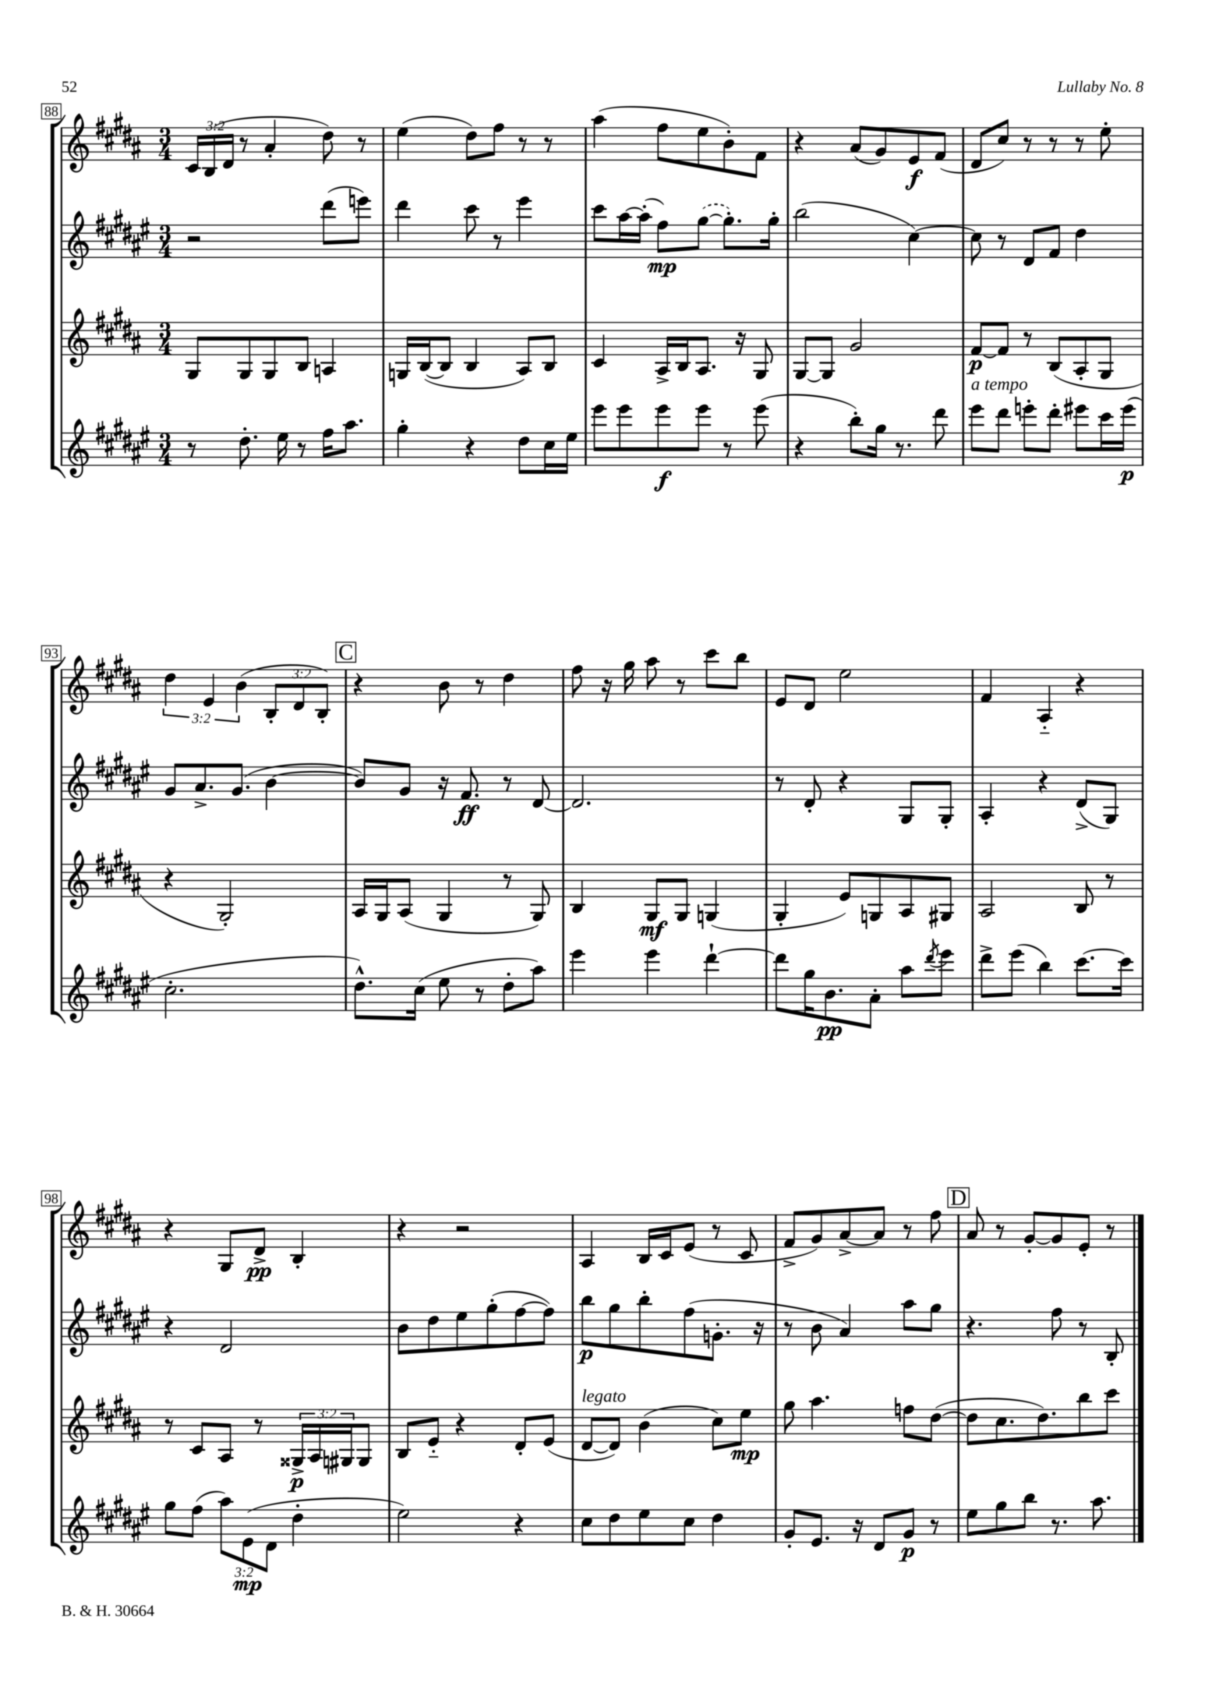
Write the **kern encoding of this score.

**kern	**kern	**kern	**kern
*staff4	*staff3	*staff2	*staff1
*clefG2	*clefG2	*clefG2	*clefG2
*k[f#c#g#d#a#e#]	*k[f#c#g#d#a#]	*k[f#c#g#d#a#e#]	*k[f#c#g#d#a#]
*M3/4	*M3/4	*M3/4	*M3/4
8r	8G#/L	2r	24c#/LL
.	.	.	(24B/
.	.	.	24d#/JJ
8.dd#'\	8G#/	.	8r
.	8G#/	.	4a#'/
16ee#\	.	.	.
8r	8B/J	.	.
16ff#\LK	4A/	(8ddd#\L	8dd#\)
8.aa#\J	.	.	.
.	.	8eee\J)	8r
=	=	=	=
4gg#'\	16G/LL	4ddd#\	(4ee\
.	([16B/J	.	.
.	8B/]J	.	.
4r	4B/	8ccc#\	8dd#\L)
.	.	8r	8ff#\J
8dd#\L	8A#/L)	4eee#\	8r
16cc#\L	8B/J	.	8r
16ee#\JJ	.	.	.
=	=	=	=
8eee#\L	4c#/	8ccc#\L	(4aa#\
8eee#\	.	[16aa#\L	.
.	.	(16aa#'\]JJ	.
8eee#\	16A#^/LL	8ff#\L)	8ff#\L
.	16B/J	.	.
8eee#\J	8.A#/J	([8gg#\J	8ee\
8r	.	8.gg#'\]L)	8b'\)
.	16r	.	.
(8eee#\	8G#/	.	8f#\J
.	.	16gg#'\Jk	.
=	=	=	=
4r	[8G#/L	(2bb\	4r
.	8G#/]J	.	.
8bb'\L)	2g#/	.	(8a#/L
16gg#\Jk	.	.	8g#/)
8.r	.	.	.
.	.	[4cc#\)	8e/
8ddd#\	.	.	(8f#/J
=	=	=	=
8eee#\L	[8f#/L	8cc#\]	8d#/L
8ddd#\J	8f#/]J	8r	8cc#/J)
8eee'\L	8r	8d#/L	8r
8ddd#'\J	(8B/L	8f#/J	8r
8eee#\L	8A#'/	4dd#\	8r
16ccc#\L	8G#/J	.	8ee'\
(16eee#\JJ	.	.	.
=	=	=	=
2.cc#'\	4r	8g#/L	6dd#\
.	.	8.a#^/	.
.	.	.	6e/
.	2G#'/)	.	.
.	.	(8.g#/J	.
.	.	.	(6b\
.	.	[4b\	12B'/L
.	.	.	12d#/
.	.	.	12B'/J)
=	=	=	=
8.dd#^^\L)	16A#/LL	8b/]L)	4r
.	16G#/J	.	.
.	(8A#/J	8g#/J	.
(16cc#\Jk	.	.	.
8ee#\	4G#/	16r	8b\
.	.	8.f#/	.
8r	.	.	8r
8dd#'\L	8r	8r	4dd#\
8aa#\J)	8G#/)	[8d#/	.
=	=	=	=
4eee#\	4B/	2.d#/]	8ff#\
.	.	.	16r
.	.	.	16gg#\
4eee#\	8G#/L	.	8aa#\
.	8G#/J	.	8r
[4ddd#`\	(4G/	.	8ccc#\L
.	.	.	8bb\J
=	=	=	=
8ddd#\]L	4G#'/	8r	8e/L
16gg#\K	.	8d#'/	8d#/J
8.b\	.	.	.
.	8e/L)	4r	2ee\
8a#'\J	8G/	.	.
8aa#\L	8A#/	8G#/L	.
8qddd#/	.	.	.
8eee#\J	8G#/J	8G#'/J	.
=	=	=	=
8ddd#^\L	2A#/	4A#'/	4f#/
(8eee#\J	.	.	.
4bb\)	.	4r	4A#'~/
[8.ccc#\L	8B/	(8d#^/L	4r
.	8r	8G#/J)	.
16ccc#\]Jk	.	.	.
=	=	=	=
8gg#\L	8r	4r	4r
(8ff#\J	8c#/L	.	.
12aa#\L)	8A#/J	2d#/	8G#/L
(12e#\	.	.	.
.	8r	.	8d#^/J
12d#\J	.	.	.
4dd#'\	24G##^/LL	.	4B'/
.	24A#/	.	.
.	24G#/J	.	.
.	8G#/J	.	.
=	=	=	=
2ee#\)	8B/L	8b\L	4r
.	8e'~/J	8dd#\	.
.	4r	8ee#\	2r
.	.	(8gg#'\	.
4r	8d#'/L	[8ff#\	.
.	(8e/J	8ff#\]J)	.
=	=	=	=
8cc#\L	[8d#/L	8bb\L	4A#/
8dd#\	8d#/]J)	8gg#\	.
8ee#\	(4b\	8bb'\	16B/LL
.	.	.	16c#/J
8cc#\J	.	(8ff#\	(8e/J
4dd#\	8cc#\L)	8.g'\J	8r
.	8ee\J	.	8c#/
.	.	16r	.
=	=	=	=
8g#'/L	8gg#\	8r	8f#^/L
8.e#/J	4.aa#\	8b\	8g#/)
.	.	4a#/)	[8a#^/
16r	.	.	.
8d#/L	.	.	8a#/]J
8g#/J	8ff\L	8aa#\L	8r
8r	([8dd#\J	8gg#\J	8ff#\
=	=	=	=
8ee#\L	8dd#\]L	4.r	8a#/
8gg#\	8.cc#\	.	8r
8bb\J	.	.	[8g#'/L
.	8.dd#\)	.	.
8.r	.	8ff#\	8g#/]
.	8bb\	8r	8e'/J
8.aa#\	.	.	.
.	8ccc#\J	8B'/	8r
==	==	==	==
*-	*-	*-	*-
